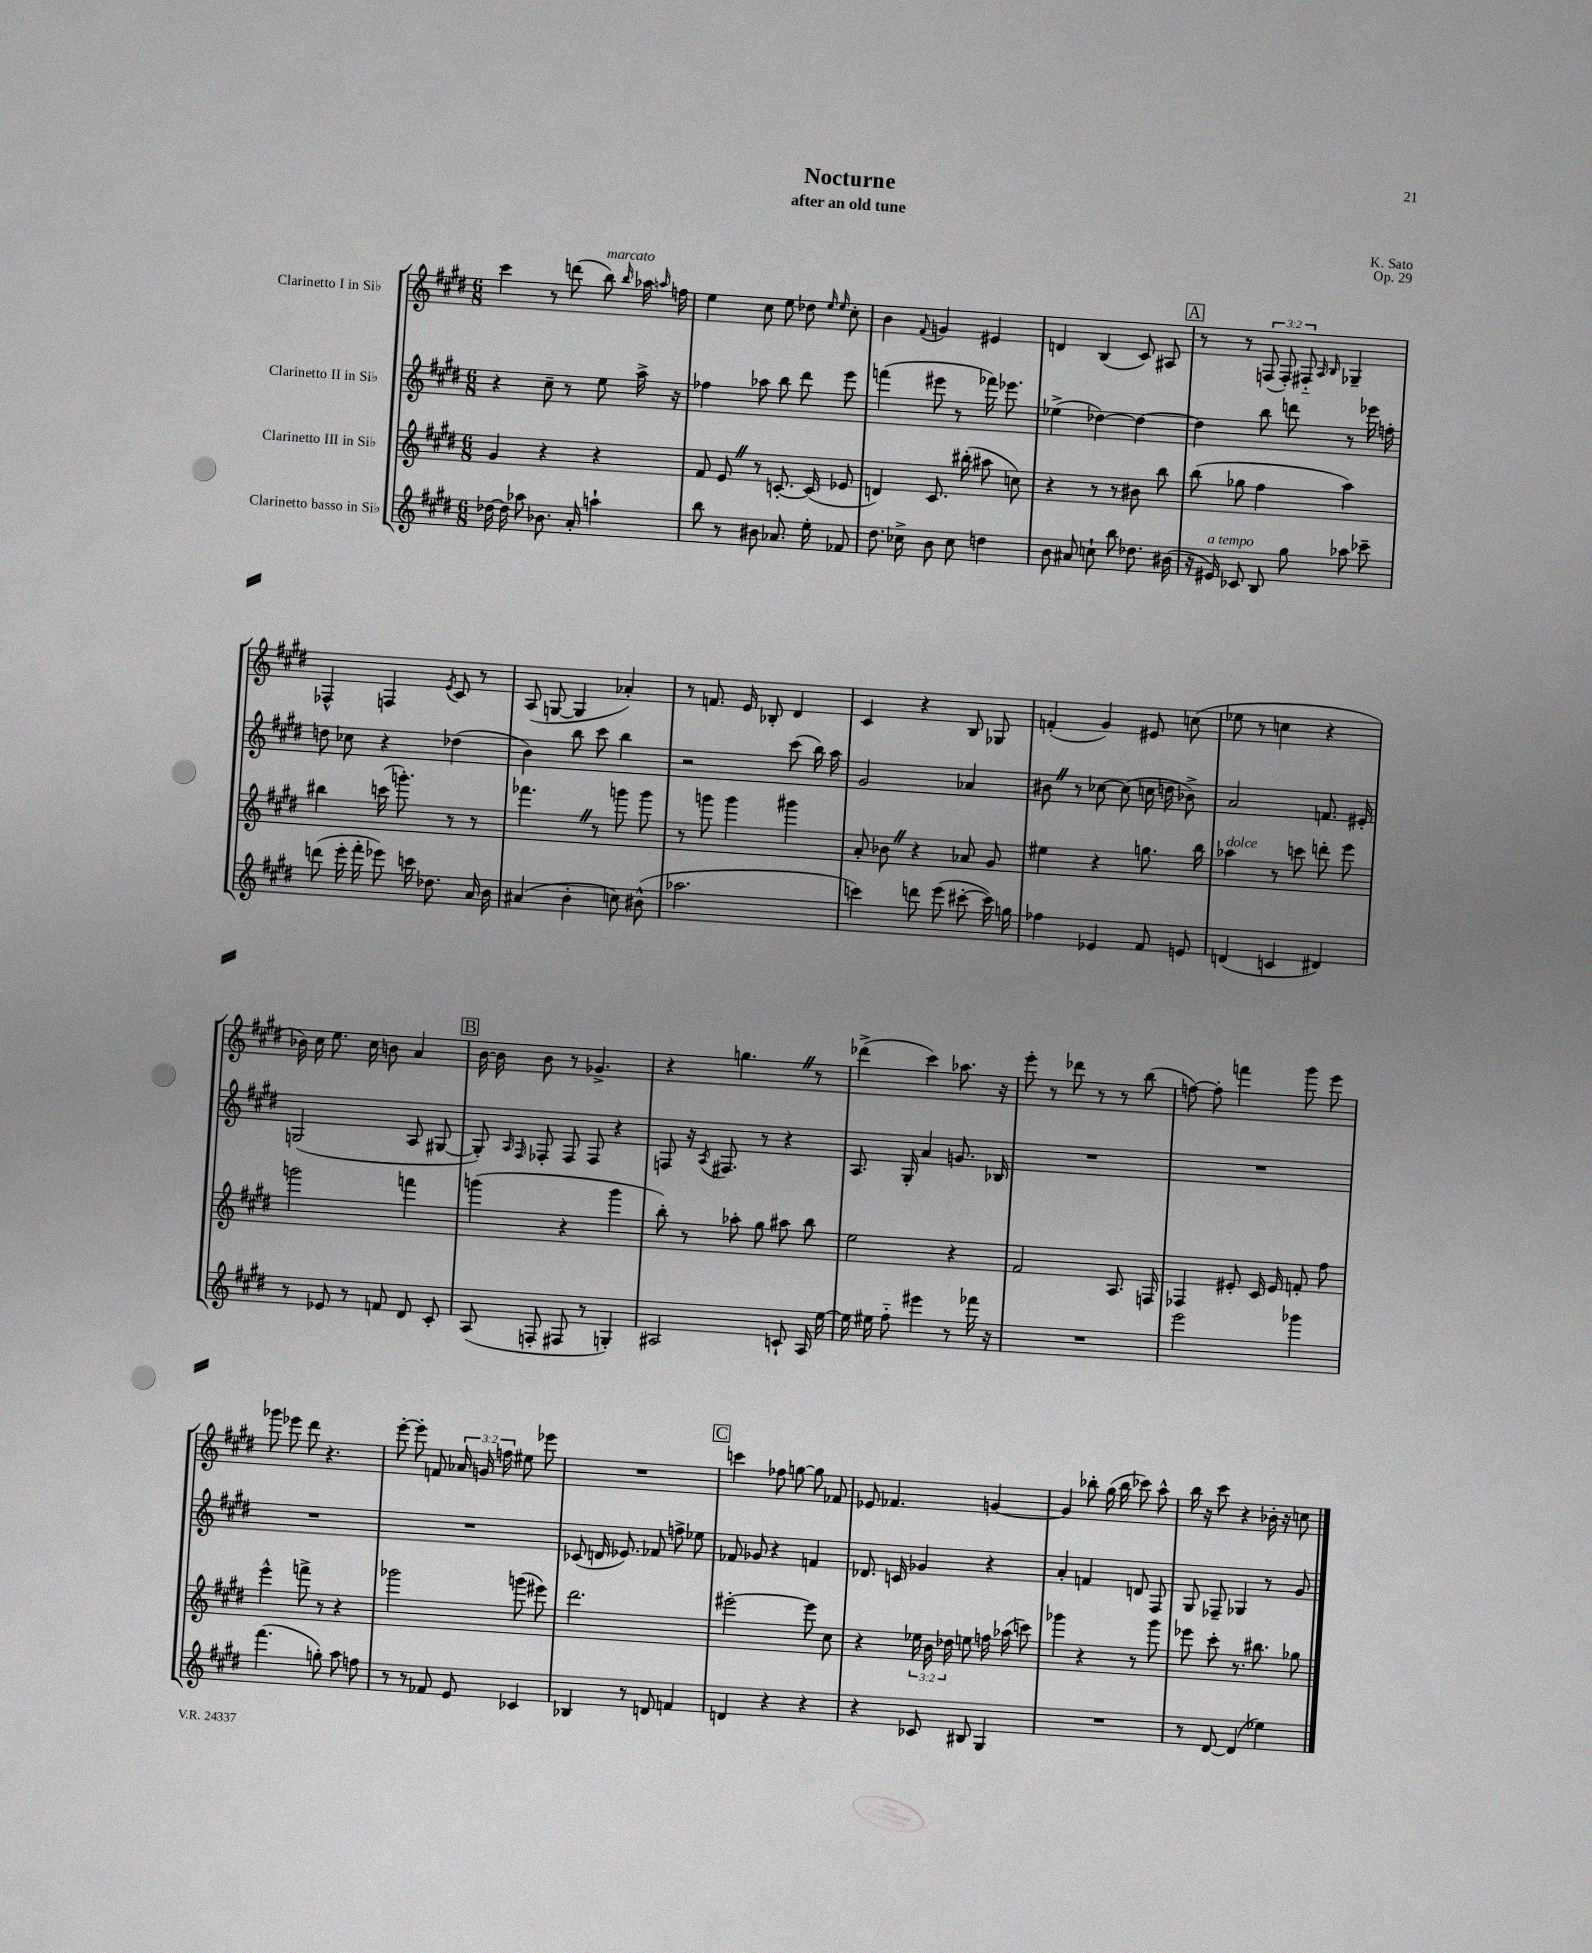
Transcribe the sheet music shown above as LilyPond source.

\header { title = "Nocturne" composer = "K. Sato" subtitle = "after an old tune" opus = "Op. 29" }
<<
\new StaffGroup <<
\new Staff = "s0" \with { instrumentName = "Clarinetto I in Sib" } {
    \clef treble \key e \major \numericTimeSignature \time 6/8 \override Staff.TupletNumber.text = #tuplet-number::calc-fraction-text
    \autoBeamOff cis'''4 r8 d'''8( b''8^\markup { \italic "marcato" }) \grace { b''16 } aes''16 \grace { a''16 } f''16 |
    e''4 cis''8 e''8 des''8 \grace { e''16 e''16 } cis''8-. |
    b'4 \appoggiatura { fis'8 } g'4 eis'4 |
    d'4 b4( cis'8) ais8 |
    \mark \markup { \box "A" } r8 r8 \tuplet 3/2 { f8( f8-.) fis8-_ } \grace { a16 b16 } ges4-- |
    fes4-^ f4 \acciaccatura { e'8 } cis'8 r8 |
    a8( g8~ g4 aes'4-.) |
    r8 f'8. e'16 bes8-. dis'4 |
    cis'4 r4 b8 ges8 |
    f'4-.( gis'4) eis'8 c''8( |
    ees''8 r8 c''4 r4 |
    bes'16) cis''16 e''8. cis''16 b'8 a'4 |
    \mark \markup { \box "B" } b'16~ b'16 b'8 r8 ges'4.-> |
    r4 g''4. \once \override BreathingSign.text = \markup { \musicglyph "scripts.caesura.straight" } \breathe r8 |
    des'''4->( cis'''4) aes''8. r16 |
    e'''8-. r8 des'''8 r8 r8 b''8( |
    f''8~) f''8-. f'''4 gis'''8 e'''8 |
    ges'''8 ees'''8 dis'''8 r4. |
    e'''8~-. e'''8-. f'8 \tuplet 3/2 { aes'16 g'16 f''16 } eis''8 ees'''8 |
    R2. |
    \mark \markup { \box "C" } c'''4 fes''8 g''8~ g''8 fes'8 |
    ees'8 fes'4. g'4~ |
    g'4 bes''8-. gis''16( bes''16 ces'''8) a''8-^ |
    b''16 r16 cis'''8 r4 bes'16-. r16 c''8 \bar "|." |
}
\new Staff = "s1" \with { instrumentName = "Clarinetto II in Sib" } {
    \clef treble \key e \major \numericTimeSignature \time 6/8
    \autoBeamOff r4 cis''8-- r8 e''8 a''16-> r16 |
    fes''4 aes''8 b''8 dis'''8 e'''8 |
    f'''4( eis'''8 r8 fes'''16) ees'''8. |
    ees''4->( des''4~) des''4~ |
    \mark \markup { \box "A" } des''4 b''8 d'''8 r8 ees'''16 f''16-. |
    d''8 ces''8 r4 des''4( |
    b'4) b''8 cis'''8 b''4 |
    r2 cis'''8( b''16) a''16 |
    gis'2 aes'4 |
    bis'8 \once \override BreathingSign.text = \markup { \musicglyph "scripts.caesura.straight" } \breathe r8 ces''8~ ces''8( c''16 d''16 bes'8->) |
    a'2 f'8. eis'16-. |
    g2( a8 gis8~ |
    \mark \markup { \box "B" } gis8-.) \grace { a16 fis16 } fes8-. fes8 fes8 r4 |
    f8 r16 \acciaccatura { a8 } fis8. r8 r4 |
    a8. gis16-. a'4 g'8. bes16 |
    R2. |
    R2. |
    R2. |
    R2. |
    ces'8( d'16 ees'8.) fes'8 f''8-> ees''8 |
    \mark \markup { \box "C" } fes'8 ges'8 r4 f'4 |
    des'8. c'16 ges'4 r4 |
    a'4-. f'4 d'8 fis8 |
    gis8 fes8-- ges4 r8 gis'8 \bar "|." |
}
\new Staff = "s2" \with { instrumentName = "Clarinetto III in Sib" } {
    \clef treble \key e \major \numericTimeSignature \time 6/8 \override Staff.TupletNumber.text = #tuplet-number::calc-fraction-text
    \autoBeamOff gis'4 r4 r4 |
    fis'8 e'8 \once \override BreathingSign.text = \markup { \musicglyph "scripts.caesura.straight" } \breathe r8 c'8.~-. c'16( ees'8 |
    d'4) cis'8. bis''16-.( ais''8 c''8) |
    r4 r8 r8 bis'8 b''8 |
    \mark \markup { \box "A" } b''8( ges''8 fis''4 a''4) |
    bis''4 c'''16( g'''8.-.) r8 r8 |
    fes'''4. \once \override BreathingSign.text = \markup { \musicglyph "scripts.caesura.straight" } \breathe r8 g'''8 g'''8 |
    r8 g'''8 g'''4 gis'''4 |
    a'8-. bes'8 \once \override BreathingSign.text = \markup { \musicglyph "scripts.caesura.straight" } \breathe r4 aes'8 gis'8 |
    eis''4 r4 g''8. b''16 |
    aes''4^\markup { \italic "dolce" } r8 c'''8 d'''8-. e'''8 |
    g'''2 f'''4 |
    \mark \markup { \box "B" } g'''4( r4 g'''4 |
    b''8-.) r8 aes''8-. gis''8 ais''8 b''8 |
    e''2 r4 |
    fis'2 a8. f16 |
    fes4 eis'8-. cis'16 eis'16 f'8-. fis''8 |
    e'''4-^ f'''8-> r8 r4 |
    ges'''2 g'''8( eis'''8) |
    dis'''2. |
    \mark \markup { \box "C" } eis'''2~-. eis'''8 cis''8 |
    r4 \tuplet 3/2 { ees''16 b'16 des''16 } e''8 f''16 aes''16( c'''8) |
    ges'''4 r4 r8 ges'''8 |
    ees'''8 cis'''8-. r8. bis''8. ges''8 \bar "|." |
}
\new Staff = "s3" \with { instrumentName = "Clarinetto basso in Sib" } {
    \clef treble \key e \major \numericTimeSignature \time 6/8
    \autoBeamOff des''16~ des''16 aes''8 bes'8. a'16-. a''4-! |
    b''8 r8 bis'8 aes'8. e''16-. fes'8 |
    dis''8. ces''16-> b'8 ces''8 d''4 |
    b'8 ais'8 c''8-! b''8 des''8. bis'16( |
    \mark \markup { \box "A" } r16 eis'16^\markup { \italic "a tempo" }) ces'8 b8 gis''8 aes''8 ces'''8-- |
    d'''8( e'''16-. fis'''16-. ees'''8) c'''16 des''8. a'16 b'16 |
    ais'4( b'4-. c''8) bis'8-^( |
    aes''2. |
    c'''4) d'''8 e'''8( cis'''8~-. cis'''16) g''16 |
    fes''4 ees'4 fis'8 e'8 |
    d'4( c'4 dis'4) |
    r8 ees'8 r8 f'8 dis'8 cis'8-. |
    \mark \markup { \box "B" } a8( f8-. fis8 r8 g4-.) |
    ais2 c'8-! ais16 e''16~ |
    e''16 eis''16 fis''8-_ eis'''4 r8 fes'''16 r16 |
    R2. |
    e'''2 ges'''4 |
    fis'''4.( g''8-.) a''8 f''8 |
    r8 r8 fes'8 e'8 ces'4 |
    bes4 r8 d'8 f'4 |
    \mark \markup { \box "C" } d'4 r4 r4 |
    r4 ces'8 bis8 gis4 |
    R2. |
    r8 dis'8~ dis'4( ees''4) \bar "|." |
}
>>
>>
\layout { \context { \Score \remove "Bar_number_engraver" } }
